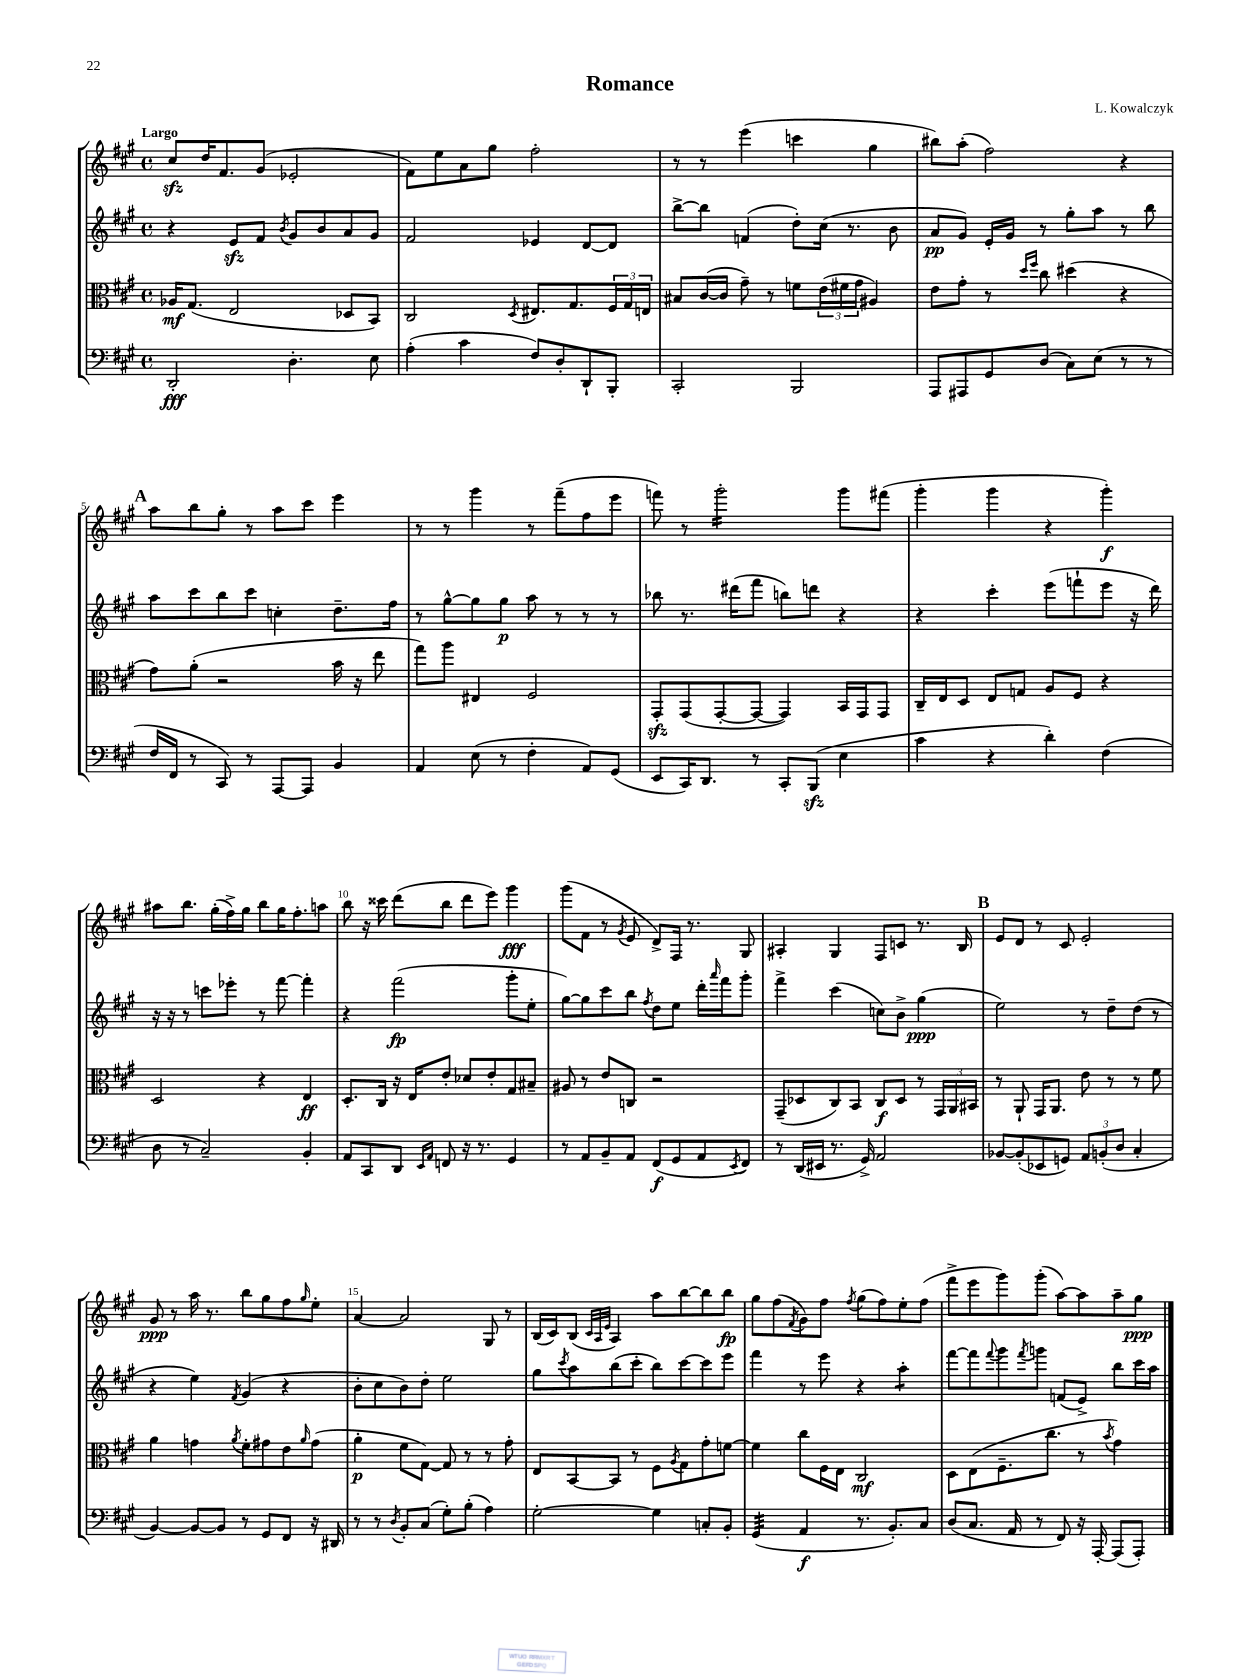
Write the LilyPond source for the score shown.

\header { title = "Romance" composer = "L. Kowalczyk" }
<<
\new StaffGroup <<
\new Staff = "s0" {
    \clef treble \key a \major \defaultTimeSignature \time 4/4 \tempo "Largo"
    cis''8\sfz d''16 fis'8. gis'8( ees'2-. |
    fis'8) e''8 a'8 gis''8 fis''2-. |
    r8 r8 e'''4( c'''4 gis''4 |
    bis''8) a''8-.( fis''2) r4 |
    \mark \markup { \bold "A" } a''8 b''8 gis''8-. r8 a''8 cis'''8 e'''4 |
    r8 r8 gis'''4 r8 fis'''8--( fis''8 e'''8 |
    f'''8) r8 gis'''2:16-. gis'''8 fis'''8( |
    gis'''4-. gis'''4 r4 gis'''4-.\f) |
    ais''8 b''8. gis''16-.( fis''16->) gis''16 b''8 gis''16 fis''8.-. a''8 |
    b''8 r16 cisis'''16 d'''8( b''8 d'''8 e'''8) gis'''4\fff |
    gis'''8( fis'8 r8 \acciaccatura { gis'8 } e'8 d'8->) fis16 r8. gis8 |
    ais4-. gis4 fis8 c'8 r8. b16 |
    \mark \markup { \bold "B" } e'8 d'8 r8 cis'8 e'2-. |
    gis'8\ppp r8 a''16 r8. b''8 gis''8 fis''8 \grace { gis''16 } e''8-. |
    a'4~ a'2 gis8 r8 |
    b16( cis'16) b8( \grace { cis'32 a32 e'32 } a4) a''8 b''8~ b''8 b''8\fp |
    gis''8 fis''8( \acciaccatura { fis'8 } gis'8) fis''8 \acciaccatura { fis''8 } gis''8( fis''8) e''8-. fis''8( |
    fis'''8-> e'''8 gis'''8) gis'''8-.( a''8~) a''8 a''8-- gis''8\ppp \bar "|." |
}
\new Staff = "s1" {
    \clef treble \key a \major \defaultTimeSignature \time 4/4
    r4 e'8\sfz fis'8 \acciaccatura { b'8 } gis'8 b'8 a'8 gis'8 |
    fis'2 ees'4 d'8~ d'8 |
    b''8~-> b''8 f'4( d''8-.) cis''16( r8. b'8 |
    a'8\pp gis'8) e'16-. gis'16 r8 gis''8-. a''8 r8 b''8 |
    \mark \markup { \bold "A" } a''8 cis'''8 b''8 cis'''8 c''4-. d''8.-- fis''16 |
    r8 gis''8~-^ gis''8 gis''8\p a''8 r8 r8 r8 |
    bes''8 r8. dis'''16( fis'''8 b''8) d'''8 r4 |
    r4 cis'''4-. e'''8( f'''8-! e'''8 r16 d'''16) |
    r16 r16 r8 c'''8 ees'''8-. r8 fis'''8~ fis'''4-. |
    r4 fis'''2\fp( gis'''8-. e''8-. |
    gis''8~) gis''8 cis'''8 b''8 \acciaccatura { fis''8 } d''8 e''8 d'''16-. \grace { a'''16 } fis'''16 gis'''8-. |
    fis'''4-> cis'''4( c''8) b'8-> gis''4\ppp( |
    \mark \markup { \bold "B" } e''2) r8 d''8-- d''8( r8 |
    r4 e''4) \acciaccatura { fis'8 } gis'4( r4 |
    b'8-. cis''8 b'8) d''8-. e''2 |
    gis''8 \acciaccatura { cis'''8 } a''8 b''8( cis'''8-. b''8) cis'''8~ cis'''8 e'''8 |
    fis'''4 r8 e'''8 r4 a''4:8-. |
    fis'''8~ fis'''8 \appoggiatura { fis'''8 } gis'''8 \acciaccatura { fis'''8 } g'''8 f'8( e'8->) b''8 cis'''16 a''16 \bar "|." |
}
\new Staff = "s2" {
    \clef alto \key a \major \defaultTimeSignature \time 4/4
    aes16\mf gis8.( e2 des8 b,8) |
    cis2 \acciaccatura { d8 } eis8. gis8. \tuplet 3/2 { fis16 gis16 e16 } |
    bis8 cis'16~( cis'16 gis'8--) r8 f'8 \tuplet 3/2 { e'16( fis'16 gis'16 } ais4) |
    e'8 gis'8-. r8 \grace { d''16 fis''16 } cis''8 dis''4( r4 |
    \mark \markup { \bold "A" } gis'8) a'8-.( r2 b'16 r16 e''8 |
    gis''8) a''8 eis4 fis2 |
    gis,8-.\sfz gis,8( gis,8~-. gis,8~ gis,4) b,16 gis,16 gis,8 |
    cis16-- e16 d8 e8 g8 a8 fis8 r4 |
    d2 r4 e4\ff |
    d8.-. cis16 r16 e16 e'8-. des'8 e'8-. gis8 bis8-- |
    ais8 r8 e'8 c8 r2 |
    gis,8--( des8 cis8) b,8 cis8\f des8 r8 \tuplet 3/2 { gis,16 a,16 bis,16 } |
    \mark \markup { \bold "B" } r8 a,8-! gis,16 a,8. e'8 r8 r8 fis'8 |
    a'4 g'4 \acciaccatura { a'8 } fis'8-. gis'8 e'8 \grace { a'16 } gis'8( |
    a'4-.\p fis'8 gis8~) gis8 r8 r8 gis'8-. |
    e8 b,8~ b,8 r8 fis8 \acciaccatura { a8 } gis8 gis'8-. f'8~ |
    f'4 cis''8 fis16 e16 cis2\mf |
    d8 e8( fis8.-- cis''8. r8 \acciaccatura { b'8 } gis'4) \bar "|." |
}
\new Staff = "s3" {
    \clef bass \key a \major \defaultTimeSignature \time 4/4
    d,2-.\fff d4.-. e8 |
    a4-.( cis'4 fis8) d8-. d,8-! b,,8-. |
    cis,2-. b,,2 |
    a,,8 ais,,8 gis,8 d8( cis8) e8( r8 r8 |
    \mark \markup { \bold "A" } fis16 fis,16 r8 cis,8) r8 a,,8~ a,,8 b,4 |
    a,4 e8( r8 fis4-. a,8) gis,8( |
    e,8 cis,16) d,8. r8 cis,8-. b,,8\sfz( e4 |
    cis'4 r4 d'4-.) fis4( |
    d8 r8 cis2--) b,4-. |
    a,8 cis,8 d,8 \grace { e,16 a,16 } f,8 r16 r8. gis,4 |
    r8 a,8 b,8-- a,8 fis,8\f( gis,8 a,8 \acciaccatura { e,8 } fis,8) |
    r8 d,16( eis,16 r8. gis,16->) a,2 |
    \mark \markup { \bold "B" } bes,8~ bes,8-.( ees,8 g,8) \tuplet 3/2 { a,8 b,8-.( d8 } cis4-. |
    b,4~) b,8~ b,8 r8 gis,8 fis,8 r16 dis,16 |
    r8 r8 \acciaccatura { d8 } b,8-. cis8( gis8-.) b8-.( a4) |
    gis2~-. gis4 c8-. b,8-. |
    gis,4:32( a,4\f r8. b,8.-.) cis8 |
    d8( cis8. a,16 r8 fis,8) r16 a,,16~-. a,,8( a,,8-.) \bar "|." |
}
>>
>>
\layout { \context { \Score \override BarNumber.break-visibility = ##(#f #t #t) barNumberVisibility = #(every-nth-bar-number-visible 5) } }
